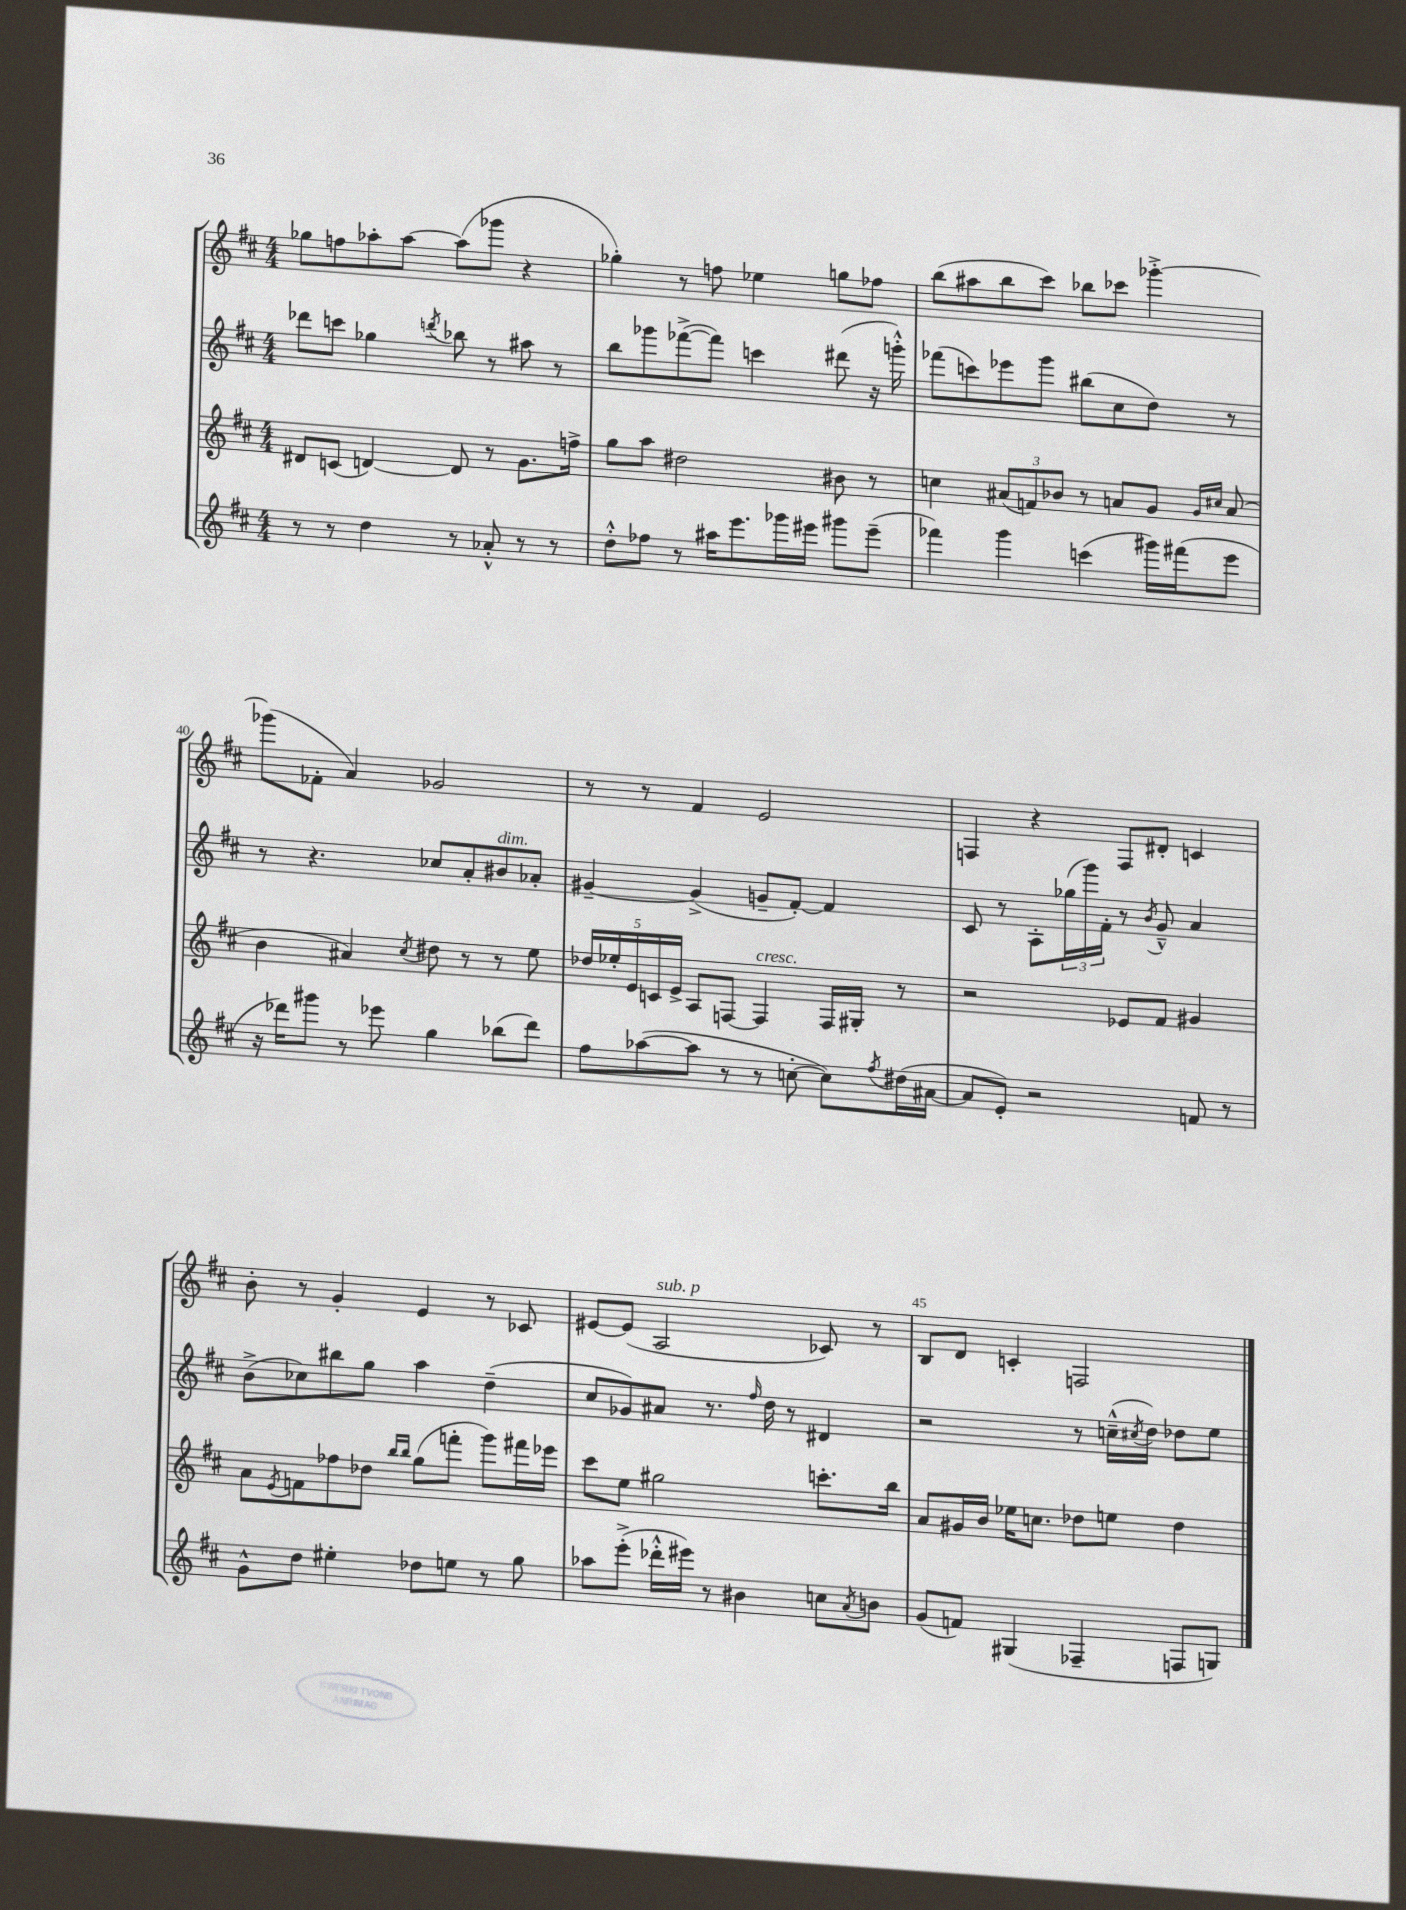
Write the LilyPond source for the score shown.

<<
\new StaffGroup <<
\new Staff = "s0" {
    \clef treble \key d \major \numericTimeSignature \time 4/4
    ges''8 f''8 aes''8-. aes''8~ aes''8( ges'''8 r4 |
    ges''4-.) r8 f''8 ees''4 g''8 fes''8 |
    b''8( ais''8 b''8 cis'''8) bes''8 ces'''8 ges'''4~-.-> |
    ges'''8( fes'8-. a'4) ges'2 |
    r8 r8 fis'4 e'2 |
    f4 r4 f8 dis'8-. c'4 |
    b'8-. r8 g'4-. e'4 r8 ces'8 |
    eis'8~ eis'8( a2^\markup { \italic "sub. p" } ces'8) r8 |
    b8 d'8 c'4-. f2 \bar "|." |
}
\new Staff = "s1" {
    \clef treble \key d \major \numericTimeSignature \time 4/4
    des'''8 c'''8 ges''4 \acciaccatura { d'''8 } bes''8 r8 ais''8 r8 |
    b''8 ges'''8 fes'''8~->( fes'''8) c'''4 dis'''8( r16 g'''16-.-^) |
    fes'''8( c'''8) ees'''8 g'''8 bis''8( cis''8 d''8) r8 |
    r8 r4. ces''8 a'8-. bis'8^\markup { \italic "dim." } aes'8-. |
    gis'4~-- gis'4->( g'8-- fis'8~-.) fis'4 |
    cis'8 r8 a8-. \tuplet 3/2 { ges''16( g'''16) fis'16-. } r8 \acciaccatura { b'8 } g'8---^ a'4 |
    b'8->( ces''8) bis''8 g''8 a''4 d''4--( |
    cis''8 ges'8) ais'8 r8. \grace { fis''16 } d''16 r8 dis'4 |
    r2 r8 c''16---^( \acciaccatura { cis''8 } d''16) des''8 e''8 \bar "|." |
}
\new Staff = "s2" {
    \clef treble \key d \major \numericTimeSignature \time 4/4
    dis'8 c'8( d'4~) d'8 r8 g'8. f''16-> |
    g''8 a''8 dis''2 bis'8 r8 |
    c''4 \tuplet 3/2 { ais'8( f'8) bes'8 } r8 a'8 g'8 \grace { g'16 cis''16 } a'8( |
    b'4 ais'4) \acciaccatura { cis''8 } dis''8 r8 r8 e''8 |
    \tuplet 5/4 { des''16 ees''16-. e'16 c'16 e'16-> } a8 f8~ f4^\markup { \italic "cresc." } f16 gis16-. r8 |
    r2 ees'8 fis'8 gis'4 |
    a'8 \acciaccatura { e'8 } f'8 fes''8 des''8 \grace { b''16 b''16 } g''8( f'''8-. g'''8) fis'''16 ees'''16 |
    cis'''8 e''8 gis''2 c'''8.-. b''16 |
    a'8 gis'16 b'16 ees''16 c''8. des''8 e''8 des''4 \bar "|." |
}
\new Staff = "s3" {
    \clef treble \key d \major \numericTimeSignature \time 4/4
    r8 r8 d''4 r8 aes'8-.-^ r8 r8 |
    d''8-.-^ fes''8 r8 ais''16 e'''8. ges'''16 eis'''16 gis'''8 eis'''8--( |
    fes'''4) g'''4 c'''4( gis'''16) fis'''16( e'''8 |
    r16 des'''16) gis'''8 r8 ees'''8 g''4 bes''8( des'''8) |
    fis''8 aes''8~( aes''8 r8 r8 c''8~-. c''8) \acciaccatura { fis''8 } dis''16( ais'16~ |
    ais'8 e'8-.) r2 f'8 r8 |
    g'8-^ d''8 eis''4-. des''8 e''8 r8 g''8 |
    aes''8 e'''8-.->( des'''16-.-^ eis'''16) r8 bis'4 c''8 \acciaccatura { a'8 } b'8 |
    g'8( f'8) gis4( fes4-- f8 g8) \bar "|." |
}
>>
>>
\layout { \context { \Score currentBarNumber = #37 \override BarNumber.break-visibility = ##(#f #t #t) barNumberVisibility = #(every-nth-bar-number-visible 5) } }
